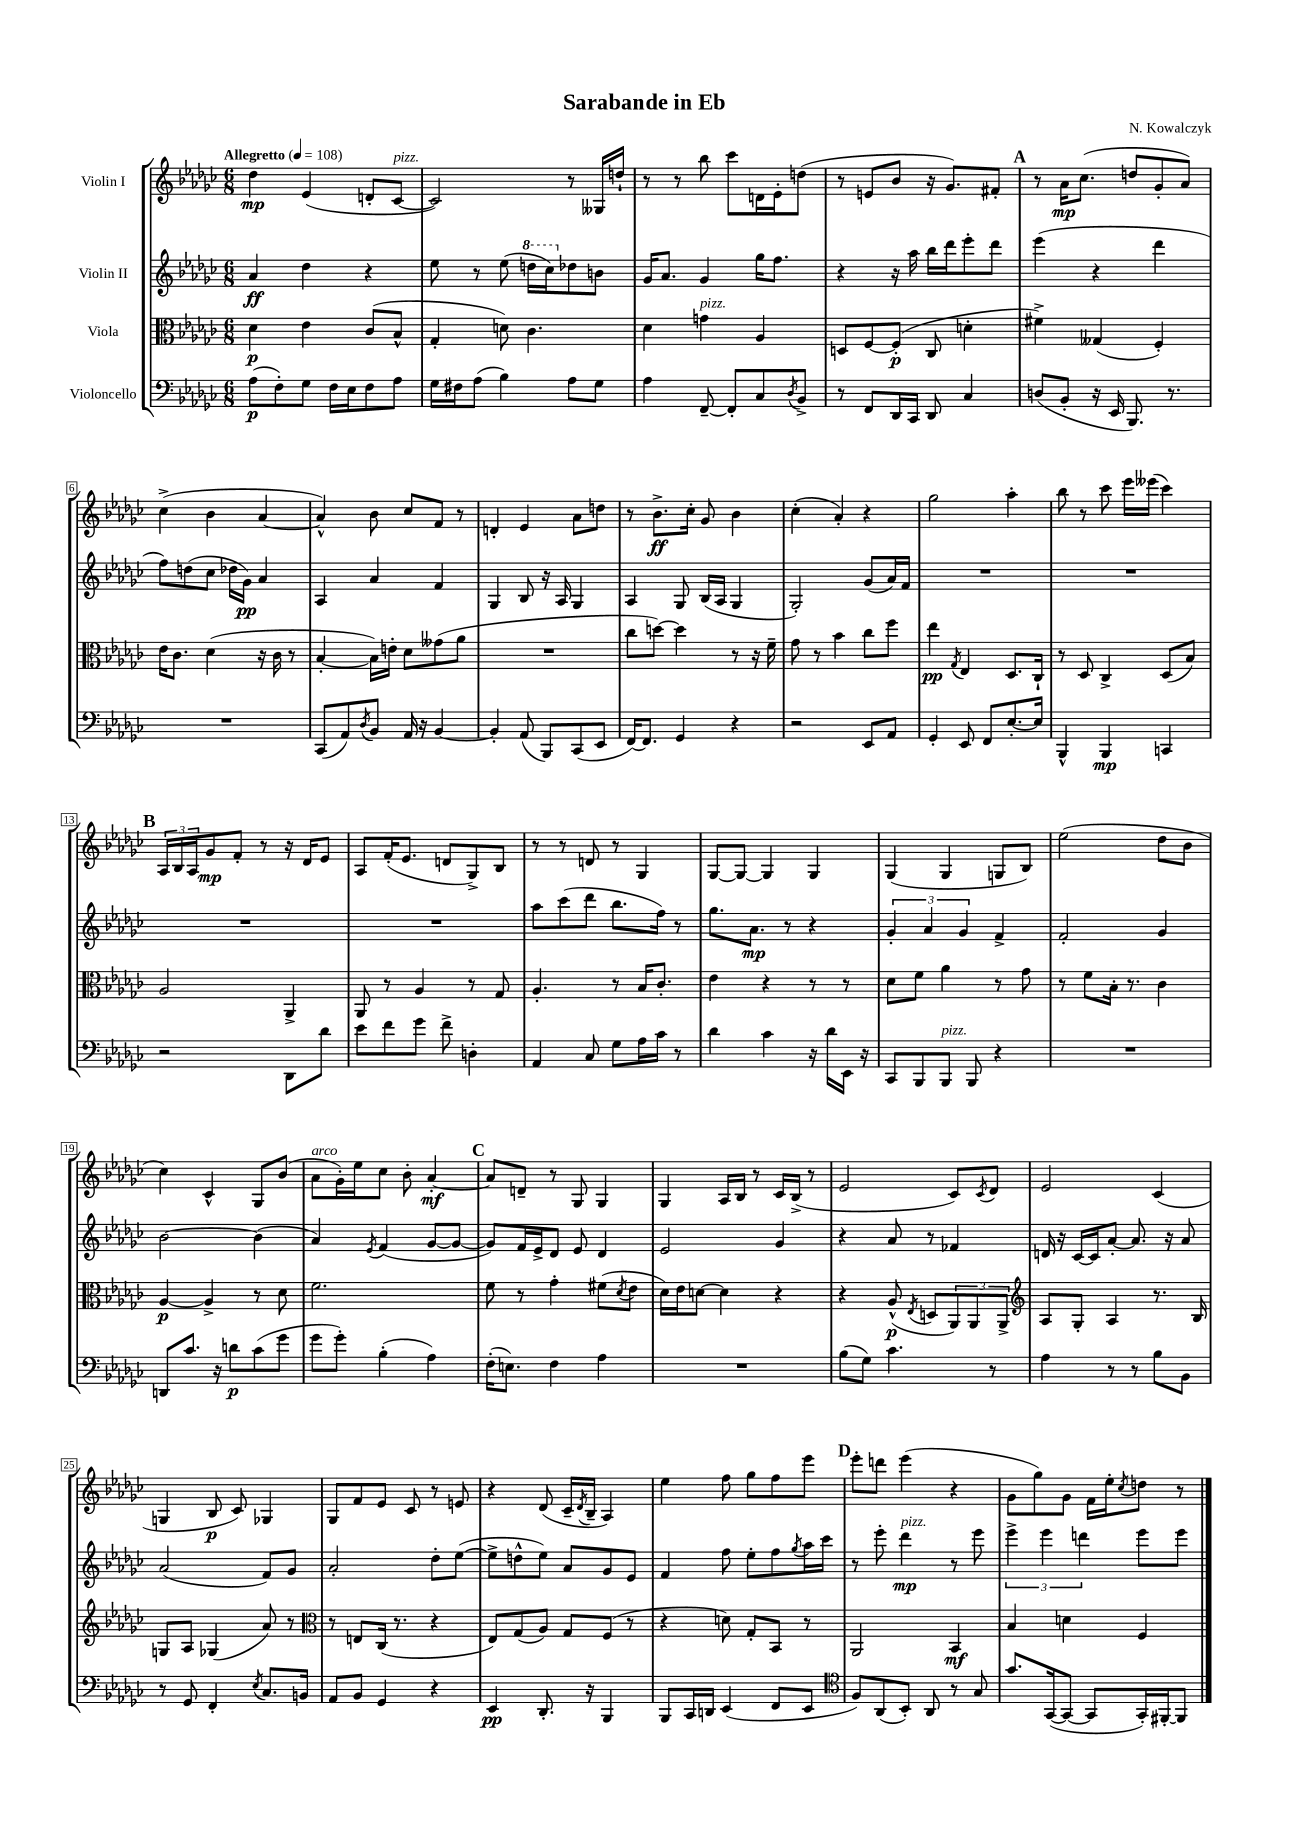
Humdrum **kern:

**kern	**kern	**kern	**kern
*staff4	*staff3	*staff2	*staff1
*clefF4	*clefC3	*clefG2	*clefG2
*k[b-e-a-d-g-c-]	*k[b-e-a-d-g-c-]	*k[b-e-a-d-g-c-]	*k[b-e-a-d-g-c-]
*M6/8	*M6/8	*M6/8	*M6/8
*MM108	*MM108	*MM108	*MM108
(8A-\L	4d-\	4a-/	4dd-\
8F'\)	.	.	.
8G-\J	4e-\	4dd-\	(4e-/
16F\LL	.	.	.
16E-\J	.	.	.
8F\	(8c-/L	4r	8d'/L
8A-\J	8B-^^/J	.	[8c-/J
=	=	=	=
16G-\LL	4G-'/	8ee-\	2c-/])
16F#\J	.	.	.
(8A-\J	.	8r	.
4B-\)	8d\)	(8ee-\	.
.	4.c-\	16ddd\LL	.
.	.	16ccc-\J)	.
8A-\L	.	8dd-\	8r
8G-\J	.	8b\J	16G--/LL
.	.	.	16dd`/JJ
=	=	=	=
4A-\	4d-\	16g-/LK	8r
.	.	8.a-/J	.
.	.	.	8r
[8FF~/	4g\	4g-/	8bb-\
8FF'/]L	.	.	8ccc-\L
8C-/	4A-/	16gg-\LK	16d\L
.	.	8.ff\J	16e-'\J
8qD-/	.	.	.
8BB-^/J	.	.	(8dd\J
=	=	=	=
8r	8D/L	4r	8r
8FF/L	[8F/	.	8e/L
16DD-/L	(8F'/]J	16r	8b-/J
16CC-/JJ	.	16aa-\	.
8DD-/	8C-/	16bb-\LL	16r
.	.	16ddd-\J	8.g-/L)
4C-/	4d'\	8eee-'\	.
.	.	8ddd-\J	8f#'/J
=	=	=	=
(8D/L	4f#^\)	(4eee-\	8r
8BB-'/J	.	.	16a-\LK
.	.	.	(8.cc-\J
16r	(4G--/	4r	.
16EE-/	.	.	.
8.BBB-/)	.	.	8dd/L
.	4F'/)	4ddd-\	8g-'/
8.r	.	.	.
.	.	.	8a-/J)
=	=	=	=
2.r	16e-\LK	8ff\L)	(4cc-^\
.	8.c-\J	.	.
.	.	(8dd\	.
.	(4d-\	8cc-\J	4b-\
.	.	16dd-\LL	.
.	.	16g-\JJ)	.
.	16r	4a-/	[4a-/
.	16c-\	.	.
.	8r	.	.
=	=	=	=
(8CC-/L	[4B-'/	4A-/	4a-^^/])
8AA-/)	.	.	.
8qD-/	.	.	.
8BB-/J	16B-\]LL)	4a-/	8b-\
.	16e'\JJ	.	.
16AA-/	8d-\L	.	8cc-/L
16r	.	.	.
[4BB-/	(8g--\	4f/	8f/J
.	8a-\J	.	8r
=	=	=	=
4BB-'/]	2.r	4G-/	4d'/
(8AA-/	.	8B-/	4e-/
8BBB-/L)	.	16r	.
.	.	16A-/	.
(8CC-/	.	4G-/	8a-\L
8EE-/J	.	.	8dd\J
=	=	=	=
[16FF/LK)	8cc-\L	4A-/	8r
8.FF/]J	.	.	.
.	[8dd\J)	.	8.b-^\L
4GG-/	4dd\]	8G-/	.
.	.	.	16cc-'\Jk
.	.	(16B-/LL	8g-/
.	.	16A-/JJ	.
4r	8r	4G-/	4b-\
.	16r	.	.
.	16f~\	.	.
=	=	=	=
2r	8g-\	2G-'/)	(4cc-'\
.	8r	.	.
.	4b-\	.	4a-'/)
8EE-/L	8cc-\L	(8g-/L	4r
8AA-/J	8ff\J	16a-/L)	.
.	.	16f/JJ	.
=	=	=	=
4GG-'/	4ee-\	2.r	2gg-\
.	8qG-/	.	.
8EE-/	4E-/	.	.
8FF/L	.	.	.
[8.E-'/	8.D-/L	.	4aa-'\
16E-/]Jk	16C-`/Jk	.	.
=	=	=	=
4BBB-^^/	8r	2.r	8bb-\
.	8D-/	.	8r
4BBB-/	4C-^/	.	8ccc-\
.	.	.	16eee-\LL
.	.	.	(16eee--\JJ
4CC/	(8D-/L	.	4ccc-\)
.	8B-/J)	.	.
=	=	=	=
2r	2A-/	2.r	24A-/LL
.	.	.	24B-/
.	.	.	24A-/J
.	.	.	8g-/
.	.	.	8f'/J
.	.	.	8r
8DD-\L	4AA-^/	.	16r
.	.	.	16d-/LK
8d-\J	.	.	8e-/J
=	=	=	=
8e-\L	8AA-/	2.r	8A-/L
8f\	8r	.	(16f'/K
.	.	.	8.e-/J
8g-\J	4A-/	.	.
8f^\	.	.	8d/L
4D'\	8r	.	8G-^/)
.	8G-/	.	8B-/J
=	=	=	=
4AA-/	4.A-'/	8aa-\L	8r
.	.	(8ccc-\	8r
8C-/	.	8ddd-\J	8d/
8G-\L	8r	8.bb-\L	8r
16A-\L	16B-/LK	.	4G-/
16c-\JJ	8.c-'/J	16ff\Jk)	.
8r	.	8r	.
=	=	=	=
4d-\	4e-\	8.gg-\L	[8G-/L
.	.	.	8G-/_J
.	.	8.a-\J	.
4c-\	4r	.	4G-/]
.	.	8r	.
16r	8r	4r	4G-/
16d-\LL	.	.	.
16EE-\JJ	8r	.	.
16r	.	.	.
=	=	=	=
8CC-/L	8d-\L	6g-'/	(4G-/
8BBB-/	8f\J	.	.
.	.	6a-/	.
8BBB-/J	4a-\	.	4G-/
.	.	6g-/	.
8BBB-/	.	.	.
4r	8r	4f^/	8G/L
.	8g-\	.	8B-/J)
=	=	=	=
2.r	8r	2f'/	(2ee-\
.	8f\L	.	.
.	16B-'\Jk	.	.
.	8.r	.	.
.	4c-\	4g-/	8dd-\L
.	.	.	8b-\J
=	=	=	=
8DD/L	[4A-/	[2b-\	4cc-\)
8.c-/J	.	.	.
.	4A-^/]	.	4c-^^/
16r	.	.	.
8d\L	.	.	.
(8c-\	8r	(4b-\]	8G-/L
8g-\J	8d-\	.	(8b-/J
=	=	=	=
8g-\L	2.f\	4a-/)	8a-\L
8g-'\J)	.	.	16g-'\L)
.	.	.	16ee-\J
.	.	8qe-/	.
(4B-'\	.	(4f/	8cc-\J
.	.	.	8b-'\
4A-\)	.	[8g-/L	[4a-'/
.	.	8g-/_J	.
=	=	=	=
(16F'\LK	8f\	8g-/]L)	8a-/]L
8.E\J)	.	.	.
.	8r	16f/L	8d~/J
.	.	16e-^/J	.
4F\	4g-'\	8d-/J	8r
.	.	8e-/	8G-/
4A-\	(8f#\L	4d-/	4G-/
.	8qd-/	.	.
.	8e-\J	.	.
=	=	=	=
2.r	16d-\LL)	2e-/	4G-/
.	16e-\J	.	.
.	[8d\J	.	.
.	4d\]	.	16A-/LL
.	.	.	16B-/JJ
.	.	.	8r
.	4r	4g-/	16c-/LL
.	.	.	(16B-^/JJ
.	.	.	8r
=	=	=	=
(8B-\L	4r	4r	2e-/
8G-\J)	.	.	.
4.c-\	(8A-^^/	8a-/	.
.	8qE-/	.	.
.	8D/L	8r	.
.	12AA-/)	4f-/	8c-/L)
.	12AA-/	.	.
.	.	.	8qc-/
8r	.	.	8d-/J
.	12AA-^/J	.	.
=	=	=	=
*	*clefG2	*	*
4A-\	8A-/L	16d/	2e-/
.	.	16r	.
.	8G-'/J	[16c-/LL	.
.	.	16c-/]J	.
8r	4A-/	[8a-'/J	.
8r	.	8.a-/]	.
8B-\L	8.r	.	(4c-/
.	.	16r	.
8BB-\J	.	8a-/	.
.	16B-/	.	.
=	=	=	=
8r	8G/L	(2a-/	4G/
8GG-/	8A-/J	.	.
4FF'/	(4G-/	.	8B-/
.	.	.	8c-/)
8qE-/	.	.	.
8.C-/L	8a-/)	8f/L)	4G-/
.	8r	8g-/J	.
16BB/Jk	.	.	.
=	=	=	=
*	*clefC3	*	*
8AA-/L	8r	2a-'/	8G-/L
8BB-/J	8E/L	.	8f/
4GG-/	(16C-/Jk	.	8e-/J
.	8.r	.	.
.	.	.	8c-/
4r	4r	8dd-'\L	8r
.	.	([8ee-\J	8e/
=	=	=	=
4EE-/	8E-/L)	8ee-^\]L	4r
.	(8G-/	8dd^^\	.
8.DD-'/	8A-/J)	8ee-\J)	(8d-/
.	8G-/L	8a-/L	16c-~/LL
.	.	.	8qd-/
16r	.	.	16B-~/JJ
4BBB-/	(8F/J	8g-/	4A-/)
.	8r	8e-/J	.
=	=	=	=
8BBB-/L	4r	4f/	4ee-\
16CC-/L	.	.	.
16DD/JJ	.	.	.
(4EE-/	8d\)	8ff\	8ff\
.	8G-'/L	8ee-'\L	8gg-\L
8FF/L	8BB-/J	8ff\	8ff\
.	.	8qgg-/	.
8EE-/J	8r	16aa-\L	8eee-\J
.	.	16ccc-\JJ	.
=	=	=	=
*clefC4	*	*	*
8F/L)	2AA-/	8r	8eee-'\L
(8AA-/	.	8eee-'\	8ddd\J
8BB-'/J)	.	4ddd-\	(4eee-\
8AA-/	.	.	.
8r	4BB-/	8r	4r
8G-/	.	8eee-\	.
=	=	=	=
8.g-/L	4B-/	6eee-^\	8g-\L
.	.	.	8gg-\)
.	.	6eee-\	.
([16GG-/k	.	.	.
8GG-/_J	4d\	.	8g-\J
.	.	6ddd\	.
8GG-/]L	.	.	16f\LL
.	.	.	16ee-'\J
.	.	.	8qcc-/
16GG-'/L)	4F/	8eee-\L	8dd\J
[16FF#'/J	.	.	.
8FF#/]J	.	8eee-\J	8r
==	==	==	==
*-	*-	*-	*-
